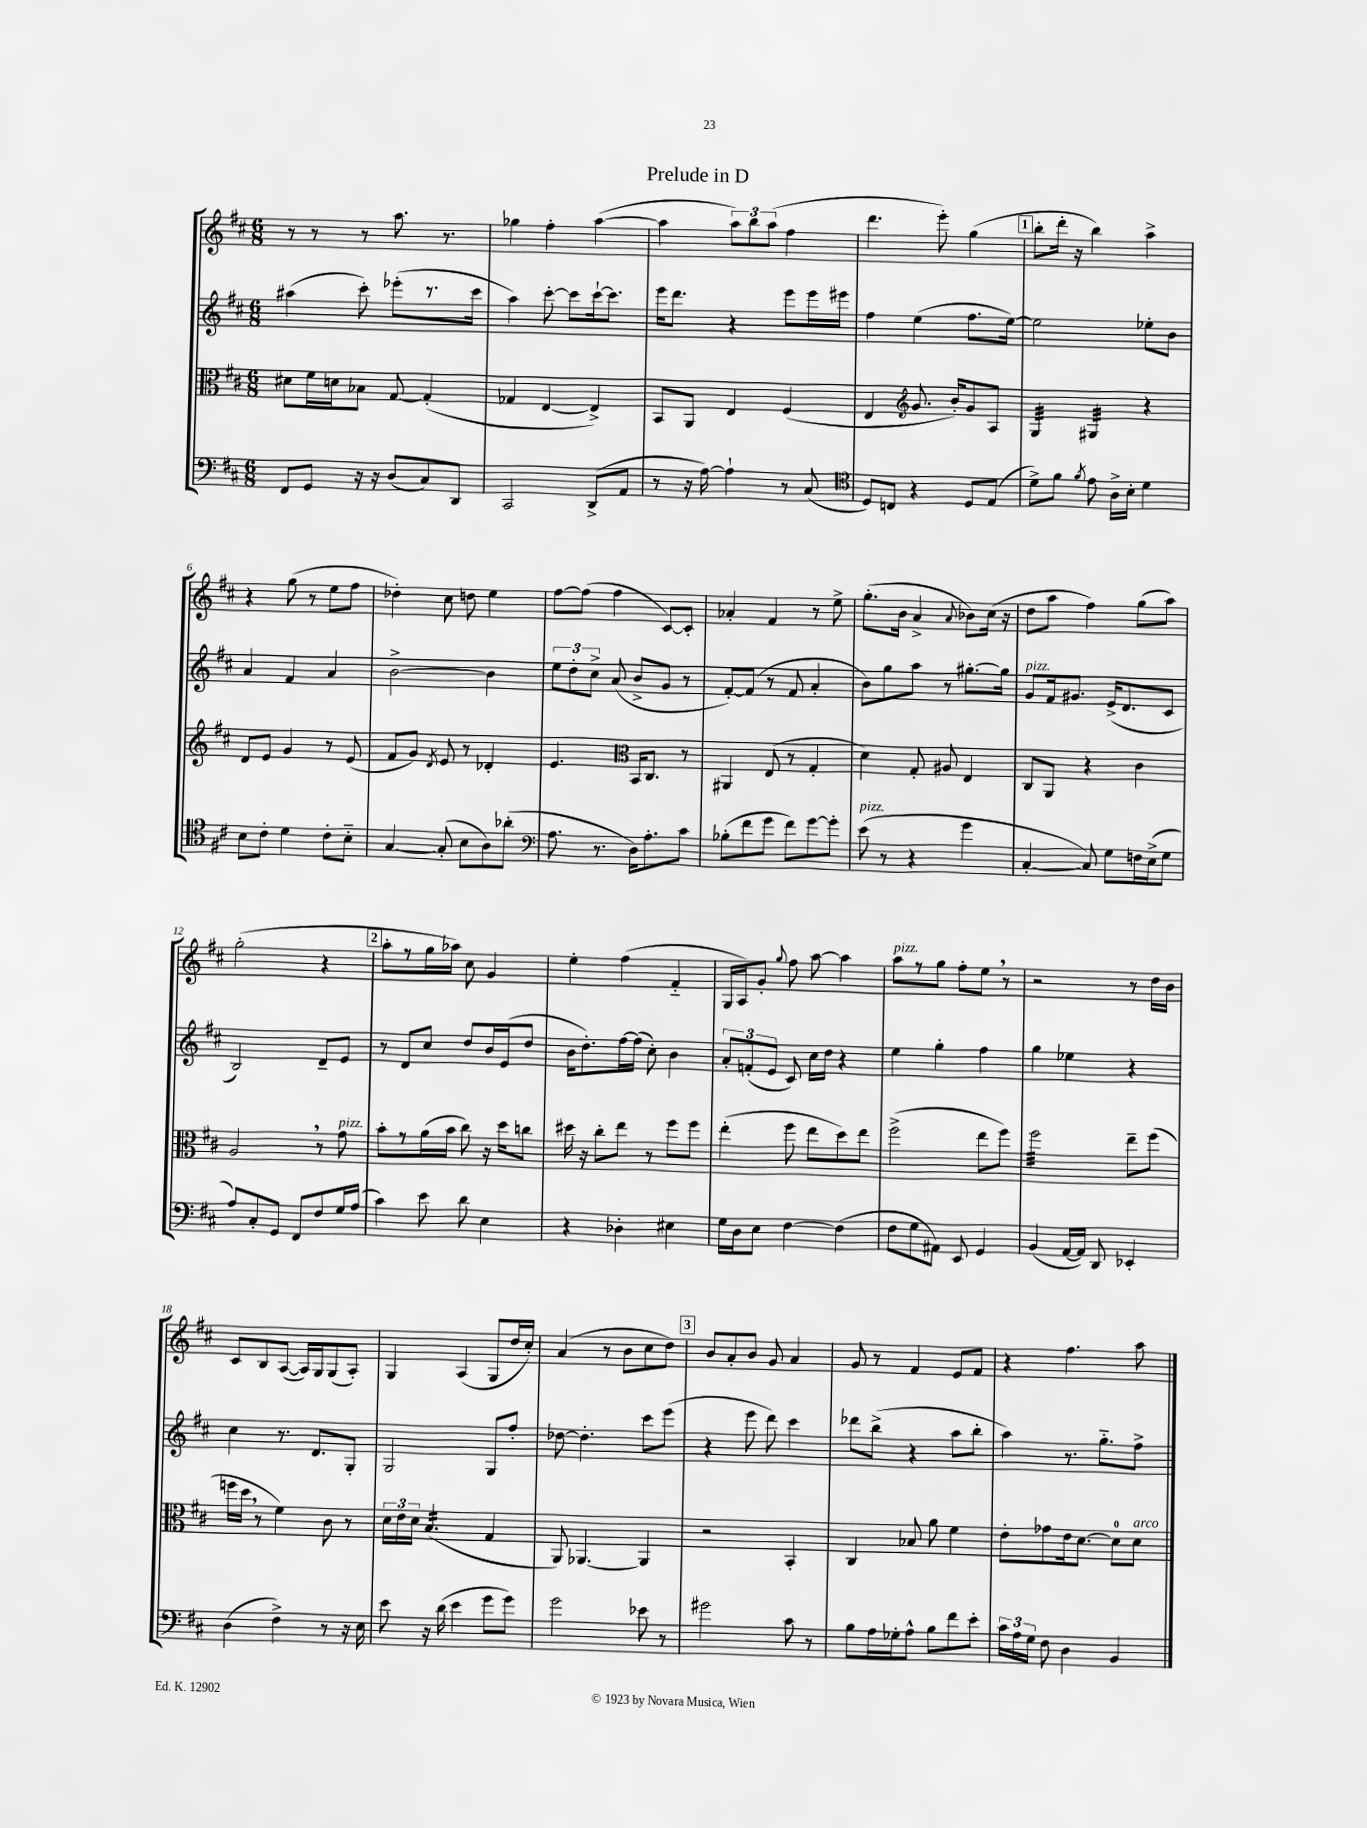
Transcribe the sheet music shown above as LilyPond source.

\header { title = "Prelude in D" }
<<
\new StaffGroup <<
\new Staff = "s0" {
    \clef treble \key d \major \numericTimeSignature \time 6/8
    \autoBeamOff r8 r8 r8 a''8. r8. |
    ges''4 fis''4-. a''4~( |
    a''4 \tuplet 3/2 { a''8[) b''8 a''8]( } fis''4 |
    d'''4. e'''8-.) g''4( |
    \mark \markup { \box "1" } b''8[-. d'''16]-. r16 b''4) a''4-> |
    r4 g''8( r8 e''8[ fis''8] |
    des''4-.) cis''8 d''8 e''4 |
    fis''8[~ fis''8]( fis''4 cis'8[~) cis'8]-. |
    aes'4-. fis'4 r8 e''8-> |
    g''8.[-.( b'16] a'4-> \appoggiatura { a'8 } bes'8[) cis''16]( r16 |
    d''8[ a''8] fis''4) g''8[( a''8]) |
    g''2-.( r4 |
    \mark \markup { \box "2" } a''8[-. r8 g''16 aes''16]) cis''8 g'4 |
    e''4-. fis''4( fis'4-_ |
    g16[ a16) g'8]-. \appoggiatura { g''8 } fis''8 a''8~ a''4 |
    a''8[^\markup { \italic "pizz." } r8 g''8] fis''8[-. e''8] \breathe r8 |
    r2 r8 d''16[ b'16] |
    cis'8[ b8 a8]~( a16[) g16 g8( a8]-.) |
    g4 a4( g8[ d''16 cis''16]-.) |
    a'4( r8 b'8[ cis''8 d''8]) |
    \mark \markup { \box "3" } b'8[ a'8-. b'8] g'8 a'4 |
    g'8 r8 fis'4 e'8[ fis'8] |
    r4 fis''4. a''8 \bar "|." |
}
\new Staff = "s1" {
    \clef treble \key d \major \numericTimeSignature \time 6/8
    \autoBeamOff ais''4( cis'''8-.) ees'''8[-.( r8. cis'''16] |
    a''4) cis'''8~-. cis'''8[ cis'''16~-! cis'''8.] |
    e'''16[ d'''8.] r4 e'''8[ e'''16 eis'''16] |
    fis''4 e''4( fis''8.[ e''16]~) |
    \mark \markup { \box "1" } e''2 ees''8[-. b'8] |
    a'4 fis'4 a'4 |
    b'2~-> b'4 |
    \tuplet 3/2 { e''8[ d''8-. cis''8]-> } a'8( b'8[-> g'8] r8 |
    fis'8[~-.) fis'8]( r8 fis'8 a'4-. |
    b'8[) g''8 a''8] r8 gis''8.[~-. gis''16] |
    g'8[^\markup { \italic "pizz." } fis'16 gis'8.] e'16[->( d'8. cis'8] |
    b2) d'8[-- e'8] |
    \mark \markup { \box "2" } r8 d'8[ cis''8] d''8[ b'16 e'16( d''8] |
    b'16[ d''8.-.) fis''16~ fis''16]( cis''8-.) b'4 |
    \tuplet 3/2 { a'8[-. f'8-.( e'8] } cis'8) cis''16[ d''16] r4 |
    e''4 g''4-. fis''4 |
    g''4 ees''4 r4 |
    cis''4 r8. d'8.[ g8]-. |
    g2 g8[ fis''8]-. |
    des''8~ des''4.-. cis'''8[ e'''8]( |
    \mark \markup { \box "3" } r4 e'''8 d'''8) cis'''4 |
    des'''8[ b''8]->( r4 a''8[ b''8]-. |
    a''4) r8. g''8.[-_ fis''8]-> \bar "|." |
}
\new Staff = "s2" {
    \clef alto \key d \major \numericTimeSignature \time 6/8
    \autoBeamOff dis'8[ fis'16 d'16 bes8] g8~ g4-.( |
    ges4 e4~ e4->) |
    b,8[ a,8] e4 fis4( |
    e4 \clef treble g'8. b'16[-.) g'8 a8] |
    \mark \markup { \box "1" } g4:32 gis4:32 r4 |
    d'8[ e'8] g'4 r8 e'8( |
    fis'8[ g'8]) \acciaccatura { d'8 } e'8 r8 des'4-. |
    e'4. \clef alto b,16[ cis8.] r8 |
    ais,4 e8( r8 g4-. |
    d'4) g8-. ais8 e4 |
    cis8[ a,8] r4 cis'4 |
    a2 \breathe r8 g'8^\markup { \italic "pizz." } |
    \mark \markup { \box "2" } b'8[-. r8 a'16( b'16] cis''8) r16 d''16[ c''8] |
    dis''16 r16 cis''8[-. e''8] r8 fis''8[ fis''8] |
    e''4-.( fis''8 e''8[ d''8) e''8] |
    fis''2->( e''8[ fis''8]) |
    fis''2:32 e''8[-- fis''8]( |
    f''16[ d''16] \breathe r8 fis'4) cis'8 r8 |
    \tuplet 3/2 { d'16[ e'16 d'16] } b4.:16( g4 |
    a,8) aes,4.~ aes,4 |
    \mark \markup { \box "3" } r2 b,4-. |
    cis4 bes8 a'8 fis'4 |
    e'8[-. ges'8 e'16 d'8.]~ d'8[-0 d'8]^\markup { \italic "arco" } \bar "|." |
}
\new Staff = "s3" {
    \clef bass \key d \major \numericTimeSignature \time 6/8
    \autoBeamOff fis,8[ g,8] r16 r16 d8[( cis8) d,8] |
    cis,2 d,8[->( a,8] |
    r8 r16 a16~) a4-! r8 cis8( |
    \clef tenor d8[) c8] r4 d8[ e8]( |
    \mark \markup { \box "1" } d'8[->) fis'8] \acciaccatura { fis'8 } e'8 a16[-> b16]-. d'4 |
    b8[ cis'8]-. d'4 cis'8[-. b8]-_ |
    g4~ g8-.( b8[ a8) aes'8]-.( |
    \clef bass a8. r8. d16[) a8.-. cis'8] |
    bes8[-.( fis'8 g'8] fis'8[) g'8~ g'8]-. |
    e'8^\markup { \italic "pizz." }( r8 r4 g'4 |
    cis4~-. cis8) g8[ f16 e16->( g8] |
    a8[) cis8-. g,8] fis,8[ fis8 g16 a16]( |
    \mark \markup { \box "2" } cis'4) e'8 d'8 e4 |
    r4 des4-. eis4 |
    g16[ d16 e8] fis4~ fis4( |
    fis8[ g8 ais,8]) e,8 g,4 |
    b,4( a,16[~ a,16]) d,8 ees,4-. |
    d4( fis4->) r8 r16 e16 |
    e'8 r16 d'16( e'4 g'8[ g'8]) |
    g'2 ees'8 r8 |
    \mark \markup { \box "3" } gis'2 cis'8 r8 |
    b8[ a16 ges16-. a8]-^ b8[ fis'8 e'8]-. |
    \tuplet 3/2 { cis'16[ a16 g16] } fis8 d4 b,4 \bar "|." |
}
>>
>>
